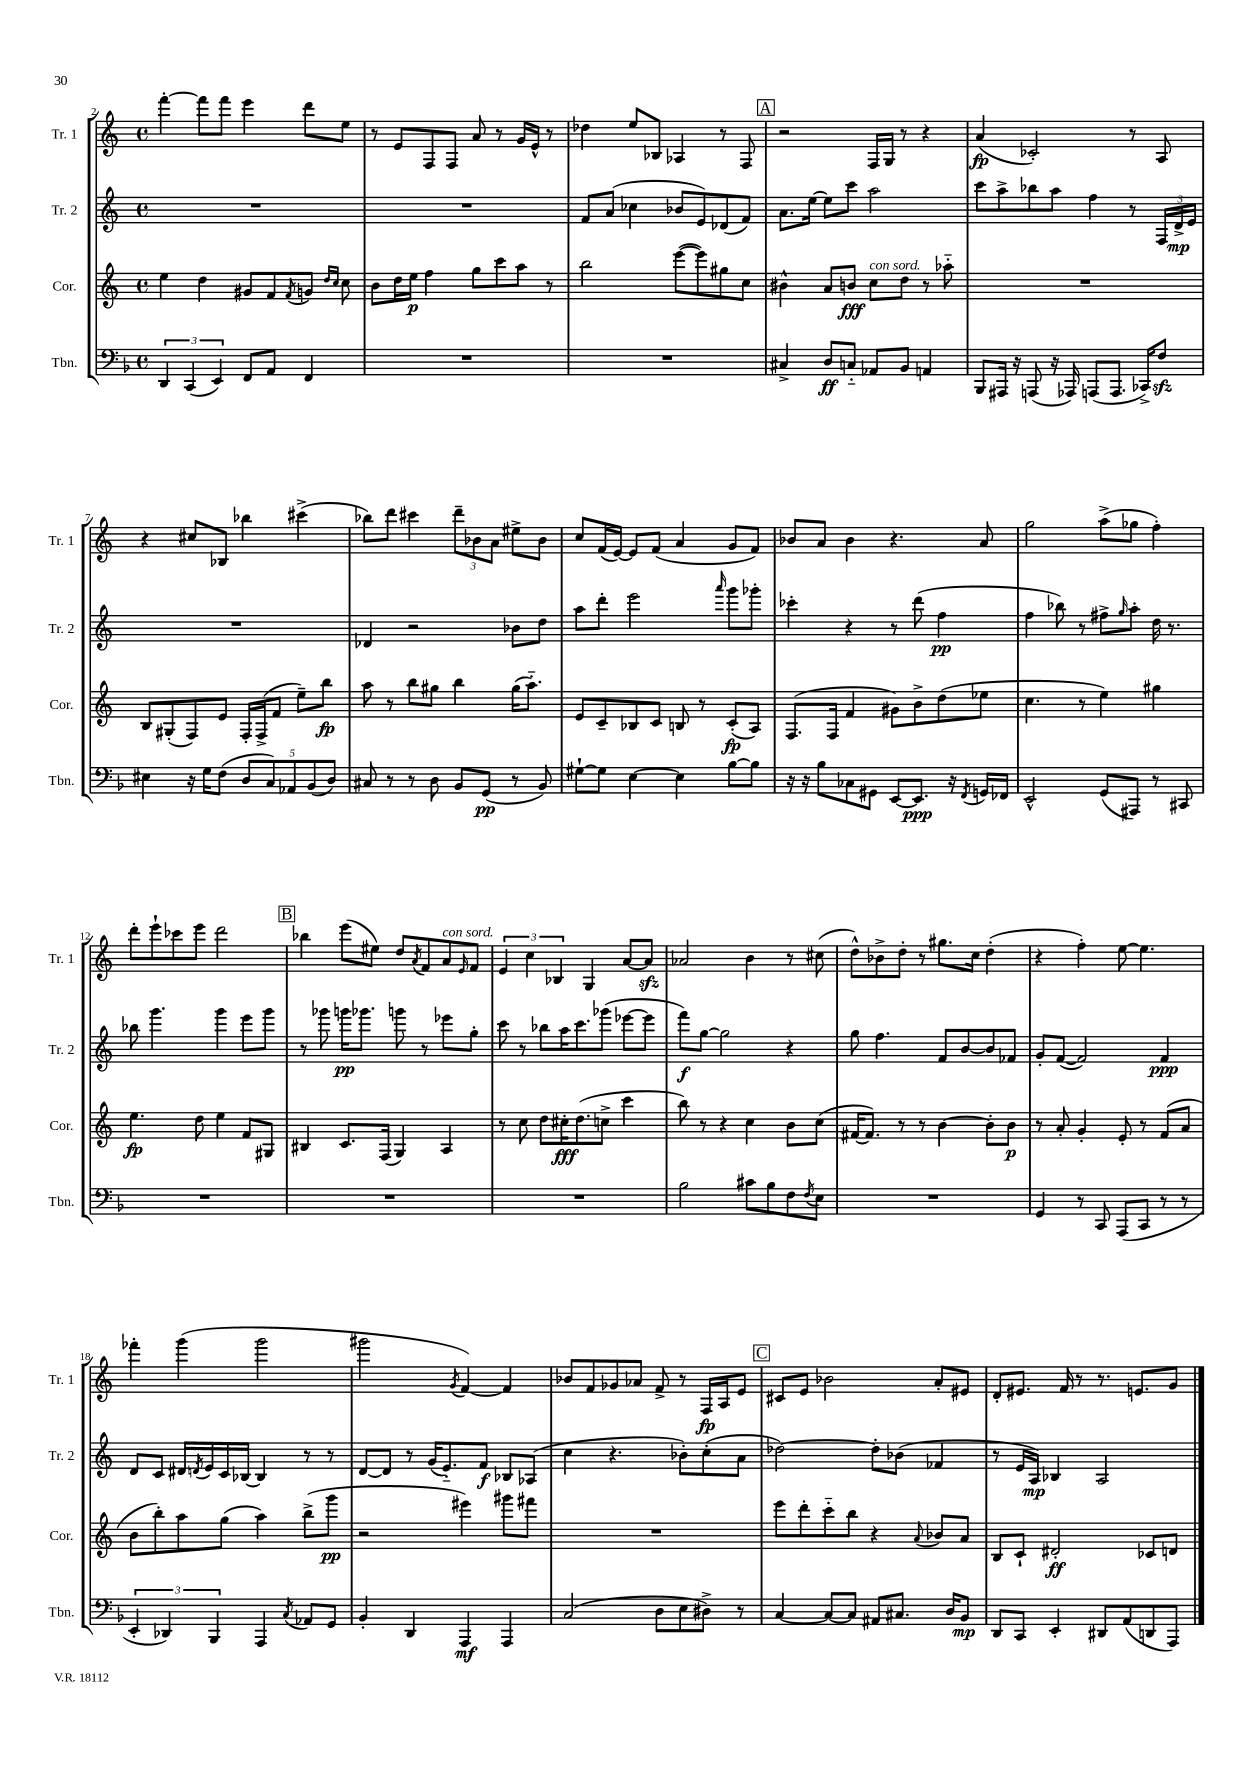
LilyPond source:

<<
\new StaffGroup <<
\new Staff = "s0" \with { instrumentName = "Tr. 1" shortInstrumentName = "Tr. 1" } {
    \clef treble \key c \major \defaultTimeSignature \time 4/4
    f'''4~-. f'''8 f'''8 e'''4 d'''8 e''8 |
    r8 e'8 f8 f8 a'8 r8 g'16 e'16-^ r8 |
    des''4 e''8 bes8 aes4 r8 f8 |
    \mark \markup { \box "A" } r2 f16 g16 r8 r4 |
    a'4\fp( ces'2-.) r8 a8 |
    r4 cis''8 bes8 bes''4 cis'''4->( |
    bes''8) d'''8 cis'''4 \tuplet 3/2 { d'''8-- bes'8 a'8 } eis''8-> bes'8 |
    c''8 f'16( e'16~) e'8 f'8( a'4 g'8 f'8) |
    bes'8 a'8 bes'4 r4. a'8 |
    g''2 a''8->( ges''8 f''4-.) |
    d'''8-. e'''8-! ces'''8 e'''8 d'''2 |
    \mark \markup { \box "B" } bes''4 e'''8( eis''8) d''8 \acciaccatura { a'8 } f'8 a'8^\markup { \italic "con sord." } \grace { e'16 } f'8 |
    \tuplet 3/2 { e'4 c''4 bes4 } g4 a'8~ a'8\sfz |
    aes'2 b'4 r8 cis''8( |
    d''8-^) bes'8-> d''8-. r8 gis''8. c''16 d''4-.( |
    r4 f''4-.) e''8~ e''4. |
    fes'''4-. g'''4( g'''2 |
    gis'''2 \acciaccatura { g'8 } f'4~) f'4 |
    bes'8 f'8 ges'8 aes'8 f'8-> r8 f16\fp a16 e'8 |
    \mark \markup { \box "C" } cis'8 e'8 bes'2 a'8-. eis'8 |
    d'8-. eis'8. f'16 r8 r8. e'8. g'8 \bar "|." |
}
\new Staff = "s1" \with { instrumentName = "Tr. 2" shortInstrumentName = "Tr. 2" } {
    \clef treble \key c \major \defaultTimeSignature \time 4/4
    R1 |
    R1 |
    f'8 a'8( ces''4 bes'8 e'8) des'8( f'8) |
    \mark \markup { \box "A" } a'8. e''16~ e''8 c'''8 a''2 |
    c'''8 a''8-> bes''8 a''8 f''4 r8 \tuplet 3/2 { f16 d'16->\mp e'16 } |
    R1 |
    des'4 r2 bes'8 d''8 |
    a''8 d'''8-. e'''2 \grace { a'''16 } g'''8 ges'''8-. |
    ces'''4-. r4 r8 d'''8( f''4\pp |
    f''4 bes''8) r8 fis''8-> \grace { g''16 } a''8-. d''16 r8. |
    bes''8 g'''4. g'''4 e'''8 g'''8 |
    \mark \markup { \box "B" } r8 ges'''8 g'''16\pp ges'''8. g'''8 r8 ees'''8 g''8-. |
    c'''8 r8 bes''8 a''16 c'''8. ges'''8( ees'''8~ ees'''8 |
    f'''8\f) g''8~ g''2 r4 |
    g''8 f''4. f'8 b'8~ b'8 fes'8 |
    g'8-. f'8~( f'2) f'4\ppp |
    d'8 c'8 dis'16 \acciaccatura { d'8 } e'16 c'16 bes16~ bes4 r8 r8 |
    d'8~ d'8 r8 g'16( e'8.-_) f'8\f bes8 aes8( |
    c''4 r4. bes'8-.) c''8-.( a'8 |
    \mark \markup { \box "C" } des''2~) des''8-. bes'8( fes'4 |
    r8 e'16 a16\mp) bes4 a2 \bar "|." |
}
\new Staff = "s2" \with { instrumentName = "Cor." shortInstrumentName = "Cor." } {
    \clef treble \key c \major \defaultTimeSignature \time 4/4
    e''4 d''4 gis'8 f'8 \acciaccatura { f'8 } g'8 \grace { d''16 c''16 } c''8 |
    b'8 d''16 e''16\p f''4 g''8 c'''8 a''8 r8 |
    b''2 e'''8~( e'''8) gis''8 c''8 |
    \mark \markup { \box "A" } bis'4-^ a'8 b'8\fff c''8^\markup { \italic "con sord." } d''8 r8 aes''8-_ |
    R1 |
    b8 gis8-.( f8) e'8 f16-. f16->( f'8 e''8--) b''8\fp |
    a''8 r8 b''8 gis''8 b''4 gis''16( a''8.-_) |
    e'8 c'8-- bes8 c'8 b8 r8 c'8-.\fp( a8) |
    f8.( f16 f'4 gis'8) b'8-> d''8( ees''8 |
    c''4. r8 e''4) gis''4 |
    e''4.\fp d''8 e''4 f'8 gis8 |
    \mark \markup { \box "B" } bis4 c'8. f16( g4) a4 |
    r8 c''8 d''8 cis''16-.\fff d''8.( c''8-> c'''4 |
    b''8) r8 r4 c''4 b'8 c''8( |
    fis'16~ fis'8.) r8 r8 b'4~ b'8-. b'8\p |
    r8 a'8-. g'4-. e'8-. r8 f'8( a'8 |
    b'8 b''8-.) a''8 g''8( a''4) b''8->( g'''8\pp |
    r2 eis'''4) gis'''8 fis'''8 |
    R1 |
    \mark \markup { \box "C" } e'''8 d'''8-. c'''8-_ b''8 r4 \appoggiatura { a'8 } bes'8 a'8 |
    b8 c'8-! dis'2-.\ff ces'8 d'8 \bar "|." |
}
\new Staff = "s3" \with { instrumentName = "Tbn." shortInstrumentName = "Tbn." } {
    \clef bass \key f \major \defaultTimeSignature \time 4/4
    \tuplet 3/2 { d,4 c,4( e,4) } f,8 a,8 f,4 |
    R1 |
    R1 |
    \mark \markup { \box "A" } cis4-> d8\ff c8-_ aes,8 bes,8 a,4 |
    bes,,8 ais,,16 r16 a,,8( r16 aes,,16) a,,8( a,,8. ces,16->) f8\sfz |
    eis4 r16 g16 f8( \tuplet 5/4 { d8 c8) aes,8 bes,8( d8) } |
    cis8 r8 r8 d8 bes,8 g,8\pp( r8 bes,8) |
    gis8~-! gis8 e4~ e4 bes8~ bes8 |
    r16 r16 bes8 ces8 gis,8 e,8~ e,8.\ppp r16 \acciaccatura { f,8 } g,16 fes,16 |
    e,2-^ g,8( ais,,8) r8 cis,8 |
    R1 |
    \mark \markup { \box "B" } R1 |
    R1 |
    bes2 cis'8 bes8 f8 \acciaccatura { f8 } e8 |
    R1 |
    g,4 r8 c,8 a,,8( c,8 r8 r8 |
    \tuplet 3/2 { e,4-. des,4) bes,,4 } a,,4 \acciaccatura { c8 } aes,8 g,8 |
    bes,4-. d,4 a,,4\mf a,,4 |
    c2( d8 e8 dis8->) r8 |
    \mark \markup { \box "C" } c4~ c8~ c8 ais,8 cis8. d16 bes,8\mp |
    d,8 c,8 e,4-. dis,8 a,8( d,8 a,,8) \bar "|." |
}
>>
>>
\layout { \context { \Score currentBarNumber = #2 } }
